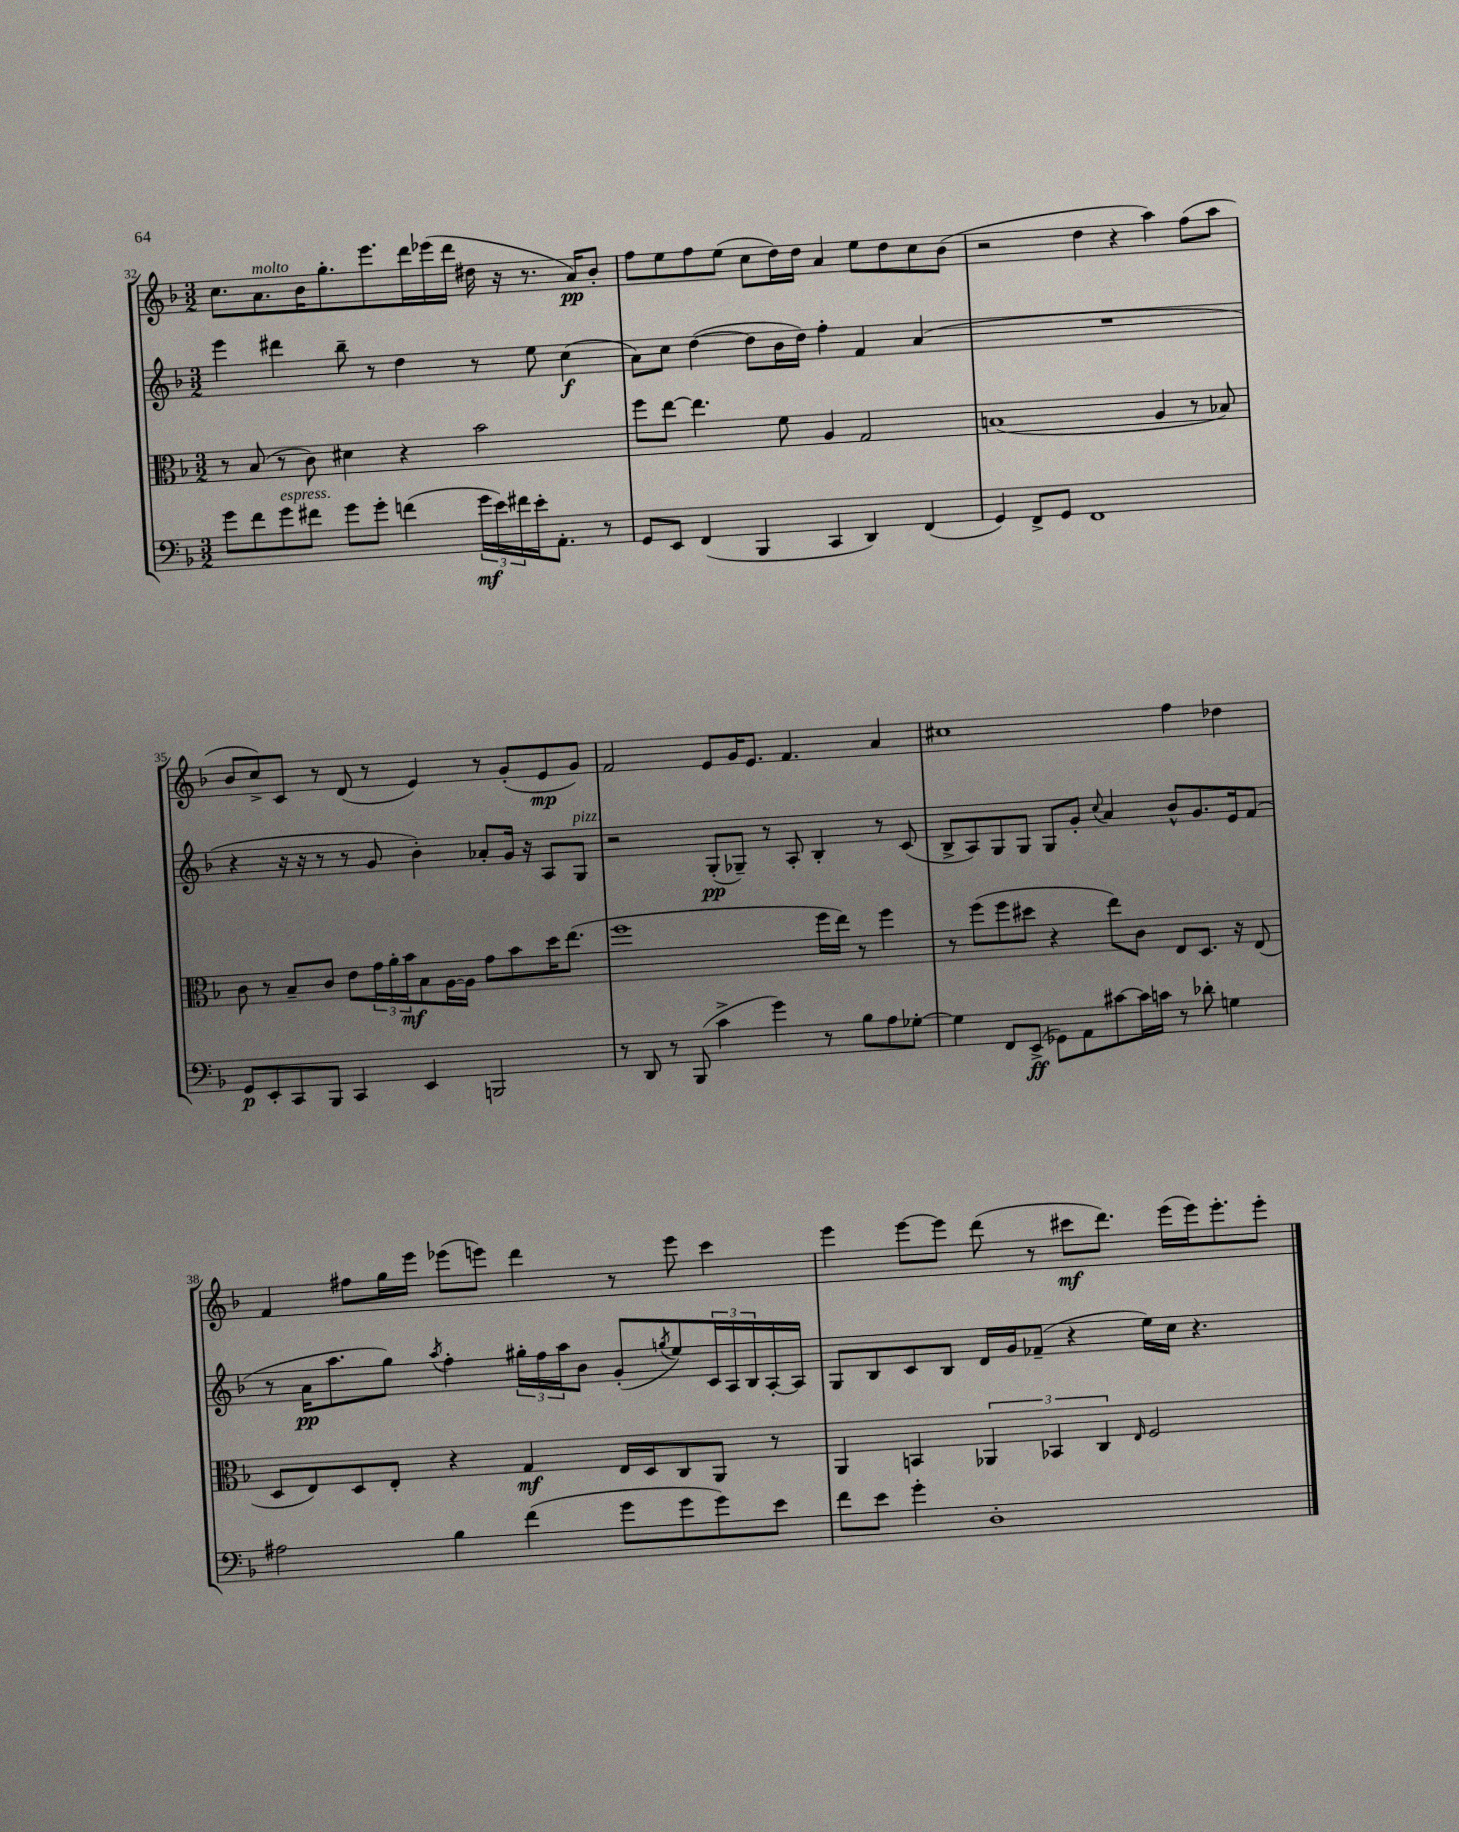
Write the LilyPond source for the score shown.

<<
\new StaffGroup <<
\new Staff = "s0" {
    \clef treble \key f \major \numericTimeSignature \time 3/2
    c''8. a'8.^\markup { \italic "molto" } bes'16 g''8.-. e'''8. d'''16 ees'''16( d'''16 dis''16 r16 r8. a'16\pp) bes'8-. |
    f''8 e''8 f''8 e''8( c''8 d''16) d''16 a'4 e''8 d''8 c''8 bes'8( |
    r2 d''4 r4 a''4) f''8( a''8 |
    bes'8 c''8->) c'8 r8 d'8( r8 e'4) r8 g'8-.( e'8\mp g'8) |
    f'2 e'8 g'16 e'8. f'4. a'4 |
    cis''1 f''4 des''4 |
    f'4 fis''8 g''16 e'''16 ees'''8( e'''8) d'''4 r8 e'''8 c'''4 |
    e'''4 e'''8~ e'''8 d'''8( r8 cis'''8\mf d'''8.) e'''16( e'''16) e'''8.-. e'''8-. \bar "|." |
}
\new Staff = "s1" {
    \clef treble \key f \major \numericTimeSignature \time 3/2
    e'''4 dis'''4 bes''8-- r8 d''4 r8 e''8 c''4\f( |
    a'8) c''8 d''4~( d''8 bes'16 d''16) f''4-. f'4 a'4( |
    R1. |
    r4 r16 r16 r8 r8 g'8 bes'4-.) aes'8-. g'16 r16 a8 g8^\markup { \italic "pizz." } |
    r2 g8-.\pp( ges8--) r8 a8-. bes4-. r8 c'8( |
    bes8-> a8) g8 g8 g8 g'8-. \appoggiatura { c''8 } a'4 bes'8-^ g'8. e'16 f'8( |
    r8 a'16\pp a''8. g''8) \acciaccatura { a''8 } f''4-. \tuplet 3/2 { gis''16-. f''16 a''16 } bes'8 g'8-.( \acciaccatura { g''8 } e''8) \tuplet 3/2 { c'16 a16 bes16 } a16~-. a16 |
    g8 bes8 c'8 bes8 d'16 g'16 fes'8--( r4 e''16) c''16 r4. \bar "|." |
}
\new Staff = "s2" {
    \clef alto \key f \major \numericTimeSignature \time 3/2
    r8 bes8( r8 c'8) dis'4 r4 bes'2 |
    f''8 e''8~ e''4. f'8 a4 g2 |
    b1( a4 r8 bes8) |
    c'8 r8 bes8-- c'8 e'8 \tuplet 3/2 { g'16 a'16-. bes'16\mf } bes8 a16~ a16 g'8 bes'8 d''16 e''8.( |
    f''1 f''16 e''16) r8 f''4 |
    r8 f''8( f''8 dis''8 r4 e''8) c'8 e8 d8. r16 e8( |
    d8 e8) d8 e8-. r4 g4\mf e16 d16 c8 a,8 r8 |
    a,4 b,4 \tuplet 3/2 { aes,4 bes,4 c4 } \grace { e16 } f2 \bar "|." |
}
\new Staff = "s3" {
    \clef bass \key f \major \numericTimeSignature \time 3/2
    g'8 f'8 g'8^\markup { \italic "espress." } fis'8 g'8 g'8-. f'4( \tuplet 3/2 { g'16\mf e'16) fis'16 } e'16-. a,8.-. r8 |
    g,8 e,8 f,4( bes,,4 c,4 d,4) f,4( |
    g,4) f,8-> g,8 f,1 |
    g,8\p e,8-. c,8 bes,,8 c,4 e,4 b,,2 |
    r8 d,8 r8 bes,,8( c'4-> g'4) r8 bes8 a8 ges8~-. |
    ges4 f,8 e,8->\ff( ges,8) a,8 cis'8~ cis'16 c'16 r8 des'8-. g4 |
    ais2 bes4 f'4( g'8 g'8 g'8) e'8 |
    f'8 e'8 g'4-. d1-. \bar "|." |
}
>>
>>
\layout { \context { \Score currentBarNumber = #32 } }
